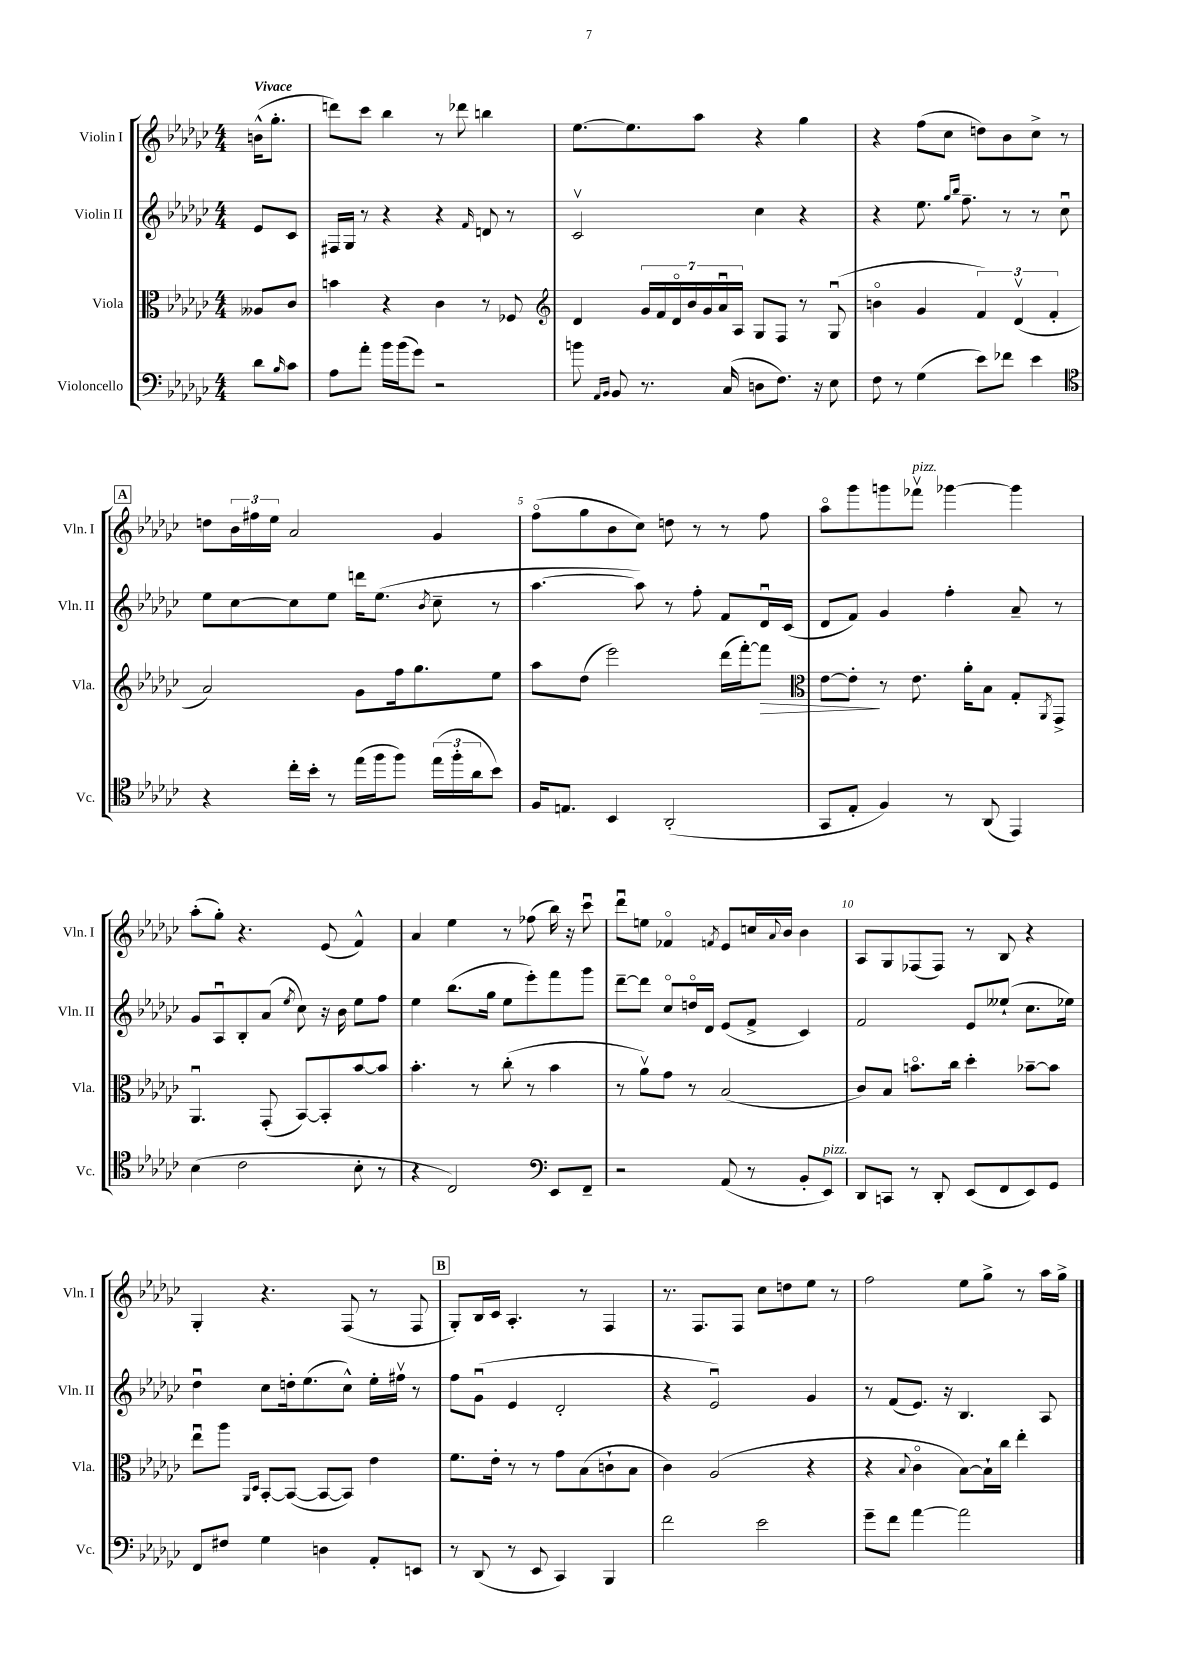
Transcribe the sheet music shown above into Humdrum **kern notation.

**kern	**kern	**kern	**kern
*staff4	*staff3	*staff2	*staff1
*clefF4	*clefC3	*clefG2	*clefG2
*k[b-e-a-d-g-c-]	*k[b-e-a-d-g-c-]	*k[b-e-a-d-g-c-]	*k[b-e-a-d-g-c-]
*M4/4	*M4/4	*M4/4	*M4/4
8d-	8A--	8e-	(16b^^
.	.	.	8.gg-'
16qqB-	.	.	.
8c-	8c-	8c-	.
=	=	=	=
8A-	4b	16F#	8ddd)
.	.	16G-	.
8a-'	.	8r	8ccc-
16b-	4r	4r	4bb-
(16b-	.	.	.
8g-)	.	.	.
2r	4c-	4r	8r
.	.	.	8ddd-
.	.	16qqf	.
.	8r	8d	4bb
.	8F-	8r	.
=	=	=	=
*	*clefG2	*	*
8b	4d-	2c-v	[8.ee-
16qqAA-	.	.	.
16qqBB-	.	.	.
8BB-	.	.	.
.	.	.	8.ee-]
8.r	28g-	.	.
.	28f	.	.
.	28d-o	.	.
.	28b-	.	.
.	.	.	8aa-
.	28g-	.	.
.	28a-u	.	.
(16C-	.	.	.
.	28A-	.	.
8D	8G-	4cc-	4r
8.F)	8F	.	.
.	8r	4r	4gg-
16r	.	.	.
8E-	(8G-u	.	.
=	=	=	=
8F	4bo	4r	4r
8r	.	.	.
(4G-	4g-	8.ee-	(8ff
.	.	.	8cc-
.	.	16qqgg-	.
.	.	16qqbb-	.
.	.	8.ff~	.
8e-)	6f)	.	8dd)
8f-	.	8r	8b-
.	(6d-v	.	.
4e-	.	8r	8cc-^
.	6f'	.	.
.	.	8cc-u	8r
=	=	=	=
*clefC4	*	*	*
4r	2a-)	8ee-	8dd
.	.	[8cc-	24b-
.	.	.	24ff#
.	.	.	24ee-
16cc-'	.	8cc-]	2a-
16b-'	.	.	.
8r	.	8ee-	.
(16ee-	8g-	16ddd	.
16ff	.	(8.ee-	.
8ff)	16ff	.	.
.	8.gg-	.	.
.	.	8qb-	.
(24ee-	.	8cc-~	4g-
24ff'	.	.	.
24a-	.	.	.
8b-)	8ee-	8r	.
=	=	=	=
16F	8aa-	[4.aa-	(8ffo
8.E	.	.	.
.	(8dd-	.	8gg-
4BB-	2eee-)	.	8b-
.	.	8aa-])	8cc-)
(2AA-'	.	8r	8dd
.	.	8ff'	8r
.	(16ddd-	8f	8r
.	[16fff')	.	.
.	8fff]	16d-u	8ff
.	.	(16c-	.
=	=	=	=
*	*clefC3	*	*
8GG-	[8e-	8d-	8aa-o
8E-'	8e-']	8f)	8ggg-
4F)	8r	4g-	8ggg
.	8.e-	.	8fff-v
8r	.	4ff'	[4ggg-
.	16a-'	.	.
(8AA-	8B-	.	.
4EE-)	8G-'	8a-~	4ggg-]
.	8qAA-	.	.
.	8GG-^	8r	.
=	=	=	=
(4B-	4.AA-u	8g-	(8aa-'
.	.	8A-u	8gg-')
2c-	.	8B-'	4.r
.	(8GG-'	(8a-	.
.	.	8qee-	.
.	[8BB-)	8cc-)	.
.	8BB-']	16r	(8e-
.	.	16b-	.
8B-'	[8b-	8ee-	4f^^)
8r	8b-]	8ff	.
=	=	=	=
4r	4.b-'	4ee-	4a-
2C-)	.	(8.bb-	4ee-
.	8r	.	.
.	.	16gg-	.
.	(8cc-'	8ee-	8r
.	8r	8eee-')	(8ff-
*clefF4	*	*	*
8EE-	4b-	8fff	16bb-)
.	.	.	16r
8FF~	.	8ggg-	8ccc-u
=	=	=	=
2r	8r	[8ddd-~	8ddd-u
.	8a-v)	8ddd-]	8ee
.	8g-	8cc-o	4f-o
.	8r	16ddo	.
.	.	16d-	.
.	.	.	8qf
(8AA-	(2B-	(8e-	8e-
8r	.	8f^	16cc
.	.	.	8qqa-
.	.	.	16b-
8BB-'	.	4c-)	4b-
8EE-)	.	.	.
=	=	=	=
8DD-	8c-)	2f	8A-
8CC	8B-	.	8G-
8r	8.bo	.	(8F-
8DD-'	.	.	8F-)
.	16cc-	.	.
(8EE-	4dd-'	8e-	8r
8FF	.	(8ee--`	8B-
8EE-)	[8b-~	8.cc-	4r
8GG-	8b-]	.	.
.	.	16ee-)	.
=	=	=	=
8FF	8ee-u	4dd-u	4G-'
8F#	8aa-	.	.
.	16qqAA-	.	.
.	16qqD-	.	.
4G-	[8BB-'	8cc-	4.r
.	(8BB-_	16dd'	.
.	.	(8.ee-	.
4D	8BB-_	.	.
.	8BB-])	8cc-^^)	(8F
8AA-'	4e-	16ee-'	8r
.	.	16ff#v	.
8EE	.	8r	8F
=	=	=	=
8r	8.f	8ff	8G-')
(8DD-	.	(8g-u	16B-
.	16e-'	.	16c-
8r	8r	4e-	4.A-'
8EE-	8r	.	.
4CC-)	8g-	2d-'	.
.	(8B-	.	8r
4BBB-	8c`	.	4F
.	8B-	.	.
=	=	=	=
2f	4c-)	4r	8.r
.	.	.	8.F
.	(2A-	2e-u)	.
.	.	.	8F
2e-	.	.	8cc-
.	.	.	8dd
.	4r	4g-	8ee-
.	.	.	8r
=	=	=	=
8g-~	4r	8r	2ff
8f	.	(8f	.
.	8qqB-	.	.
[4a-	4c-o	8.e-)	.
.	.	16r	.
2a-]	[8B-)	4.B-	8ee-
.	16B-`]	.	8gg-^
.	16cc-	.	.
.	4ee-'	.	8r
.	.	8A-	16aa-
.	.	.	16gg-^
==	==	==	==
*-	*-	*-	*-
